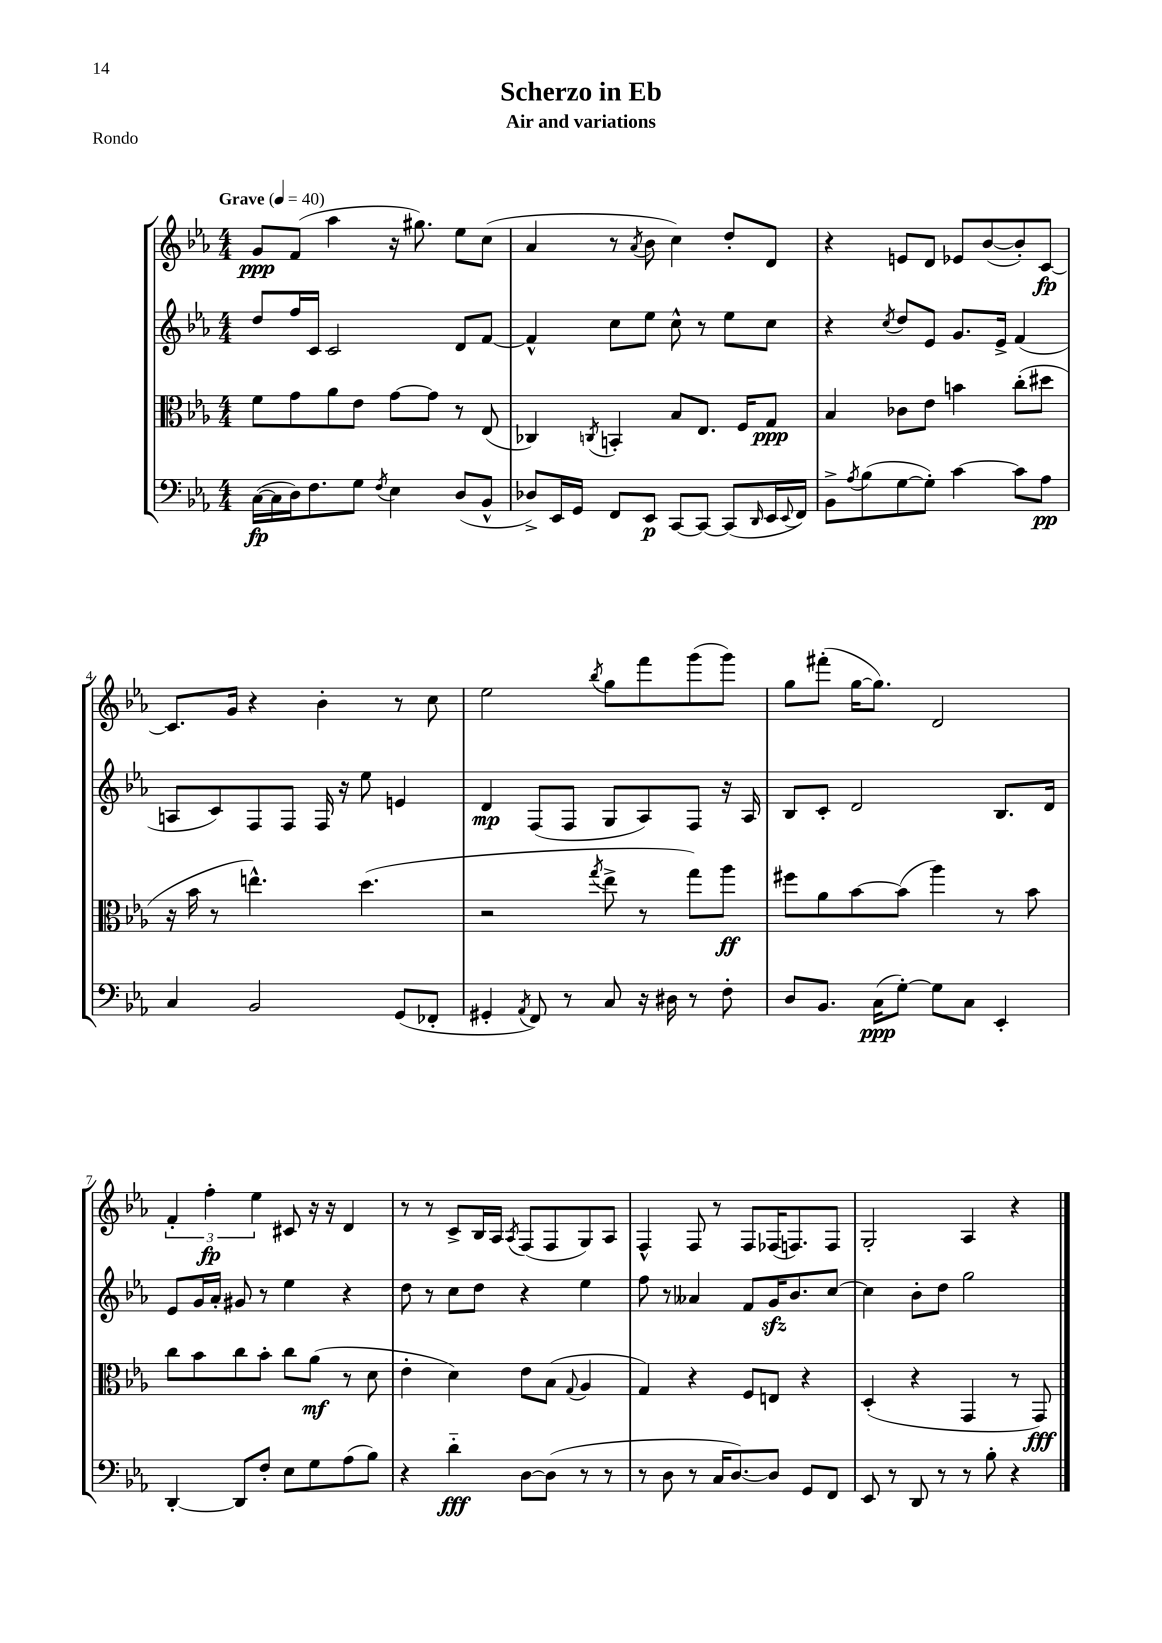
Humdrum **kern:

**kern	**kern	**kern	**kern
*staff4	*staff3	*staff2	*staff1
*clefF4	*clefC3	*clefG2	*clefG2
*k[b-e-a-]	*k[b-e-a-]	*k[b-e-a-]	*k[b-e-a-]
*M4/4	*M4/4	*M4/4	*M4/4
*MM40	*MM40	*MM40	*MM40
([16C	8f	8dd	8g
16C]	.	.	.
16D)	8g	16ff	(8f
8.F	.	16c	.
.	8a-	2c	4aa-
8G	8e-	.	.
8qF	.	.	.
4E-	[8g	.	16r
.	.	.	8.gg#)
.	8g]	.	.
(8D	8r	8d	8ee-
8BB-^^	(8E-	[8f	(8cc
=	=	=	=
8D-^)	4C-)	4f^^]	4a-
16EE-	.	.	.
16GG	.	.	.
.	8qC	.	.
8FF	4BB'	8cc	8r
.	.	.	8qa-
8EE-	.	8ee-	8b-
[8CC	8B-	8cc^^	4cc)
8CC_	8.E-	8r	.
(8CC]	.	8ee-	8dd'
.	16F	.	.
16qqDD	.	.	.
16EE-	8G	8cc	8d
8qqEE-	.	.	.
16FF)	.	.	.
=	=	=	=
8BB-^	4B-	4r	4r
8qA-	.	.	.
(8B-	.	.	.
.	.	8qcc	.
[8G	8c-	8dd	8e
8G'])	8e-	8e-	8d
[4c	4b	8.g	8e-
.	.	.	([8b-
.	.	16e-^	.
8c]	(8cc'	(4f	8b-'])
8A-	8dd#	.	[8c
=	=	=	=
4C	16r	8A	8.c]
.	16b-	.	.
.	8r	8c)	.
.	.	.	16g
2BB-	4.ee^^)	8F	4r
.	.	8F	.
.	.	16F	4b-'
.	.	16r	.
.	(4.dd	8ee-	.
(8GG	.	4e	8r
8FF-'	.	.	8cc
=	=	=	=
4GG#'	2r	4d	2ee-
8qAA-	.	.	.
8FF)	.	(8F	.
8r	.	8F	.
.	8qgg	.	8qbb-
8C	8ee-^	8G	8gg
16r	8r	8A-)	8fff
16D#	.	.	.
8r	8gg)	8F	(8ggg
8F'	8aa-	16r	8ggg)
.	.	16A-	.
=	=	=	=
8D	8ff#	8B-	8gg
8.BB-	8a-	8c'	(8fff#'
.	[8b-	2d	[16gg
(16C	.	.	8.gg])
[8G')	(8b-]	.	.
8G]	4aa-)	.	2d
8C	.	.	.
4EE-'	8r	8.B-	.
.	8b-	.	.
.	.	16d	.
=	=	=	=
[4DD'	8cc	8e-	6f'
.	8b-	16g	.
.	.	.	6ff'
.	.	16a-'	.
8DD]	8cc	8g#	.
.	.	.	6ee-
8F'	8b-'	8r	.
8E-	8cc	4ee-	8c#
8G	(8a-	.	16r
.	.	.	16r
(8A-	8r	4r	4d
8B-)	8d	.	.
=	=	=	=
4r	4e-'	8dd	8r
.	.	8r	8r
4d'~	4d)	8cc	8c^
.	.	8dd	16B-
.	.	.	16A-
.	.	.	8qA-
[8D	8e-	4r	(8F
(8D]	(8B-	.	8F
.	8qqG	.	.
8r	4A-	4ee-	8G)
8r	.	.	8A-
=	=	=	=
8r	4G)	8ff	4F^^
8D	.	8r	.
8r	4r	4a--	8F
16C	.	.	8r
[8.D)	.	.	.
.	8F	8f	8F
8D]	8E	16g	(16F-
.	.	8.b-	8.F)
8GG	4r	.	.
8FF	.	[8cc	8F
=	=	=	=
8EE-	(4D'	4cc]	2G'
8r	.	.	.
8DD	4r	8b-'	.
8r	.	8dd	.
8r	4GG	2gg	4A-
8B-'	.	.	.
4r	8r	.	4r
.	8GG)	.	.
==	==	==	==
*-	*-	*-	*-
